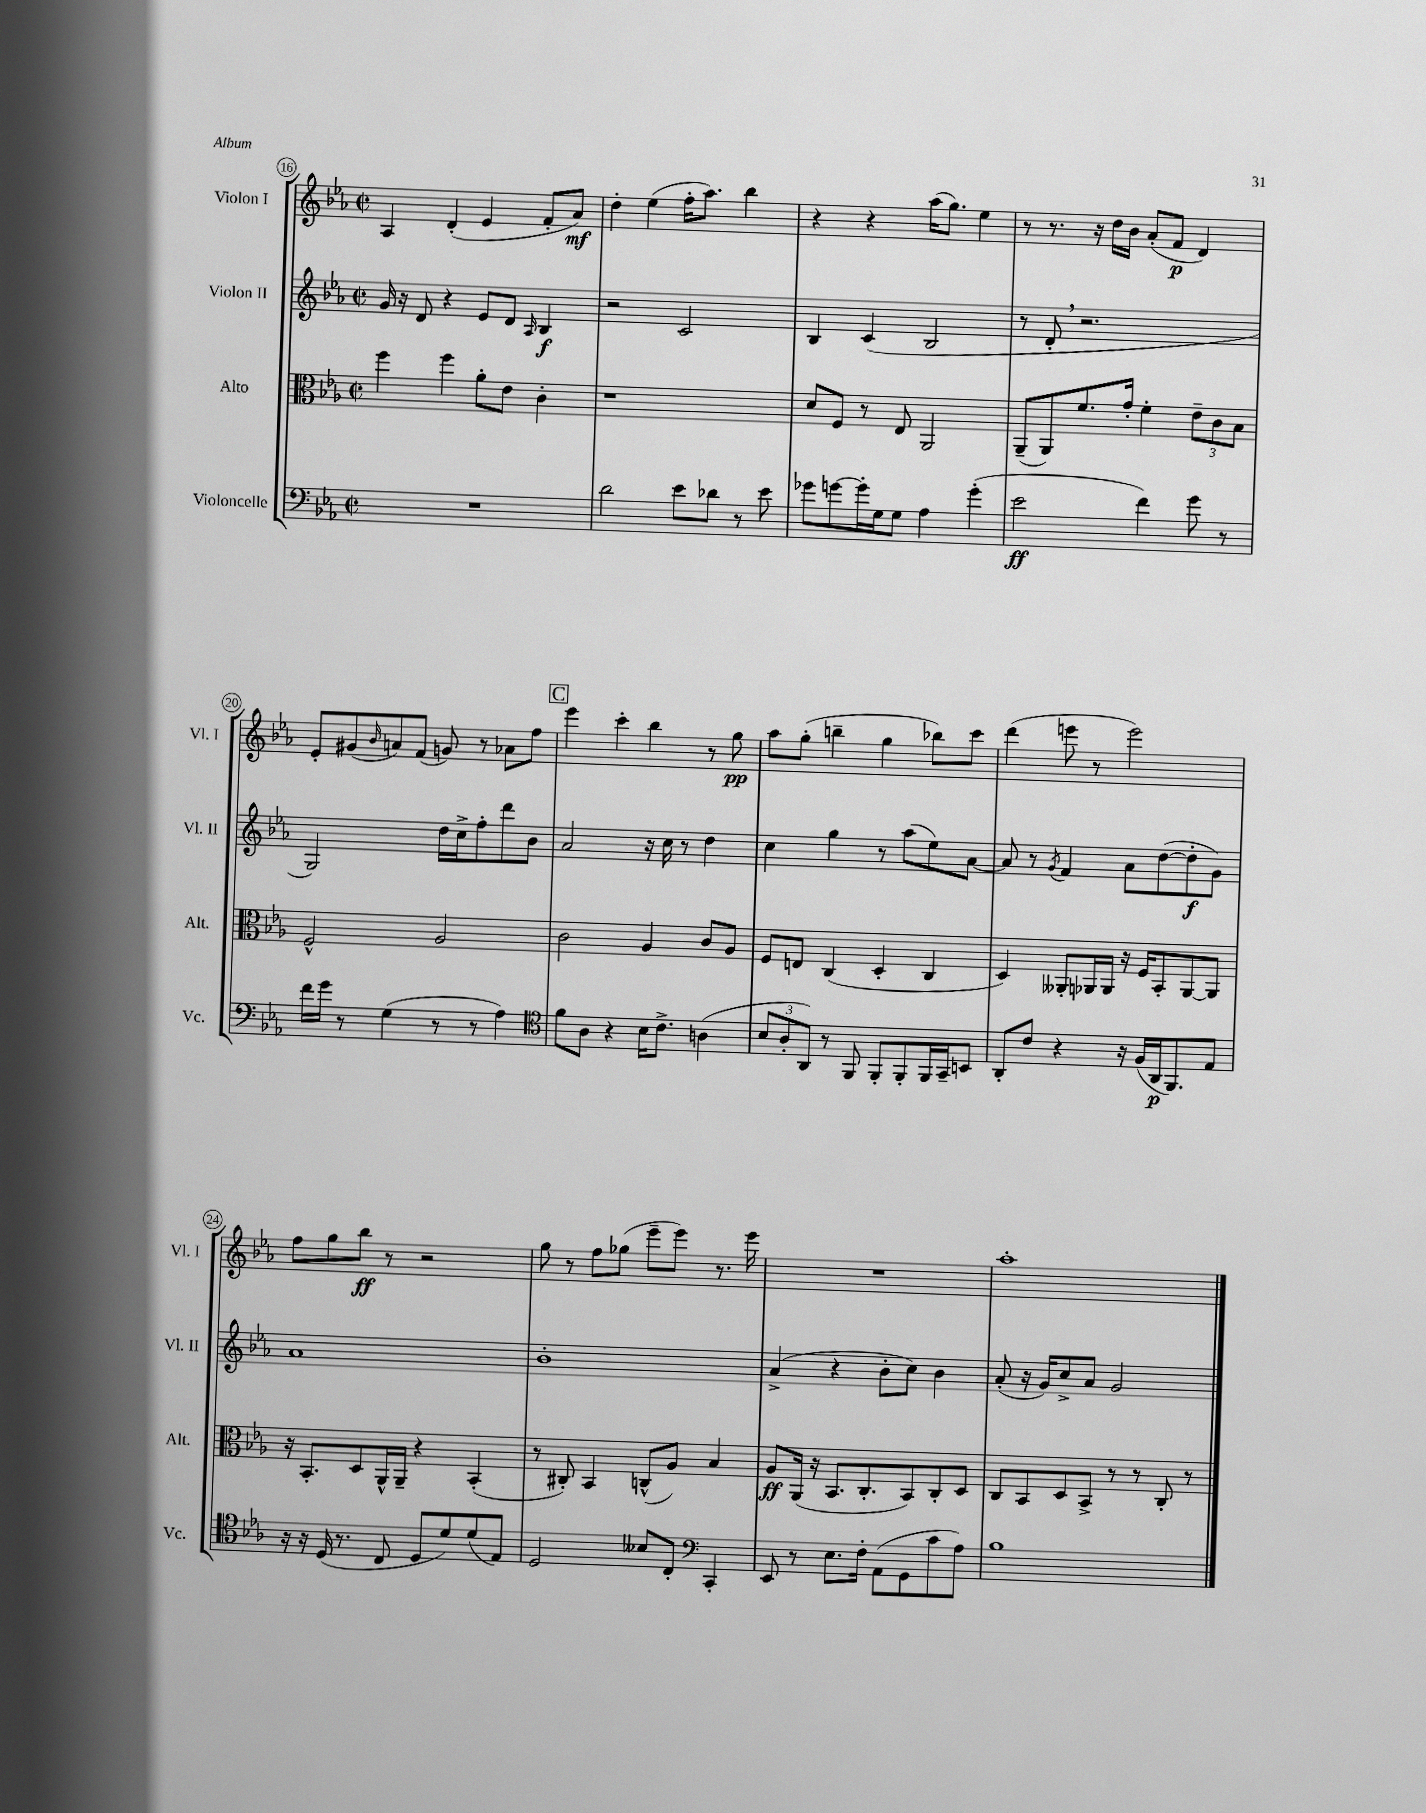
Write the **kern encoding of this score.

**kern	**dynam	**kern	**dynam	**kern	**dynam	**kern	**dynam
*part4	*part4	*part3	*part3	*part2	*part2	*part1	*part1
*staff4	*staff4	*staff3	*staff3	*staff2	*staff2	*staff1	*staff1
*I"Violoncelle	*	*I"Alto	*	*I"Violon II	*	*I"Violon I	*
*I'Vc.	*	*I'Alt.	*	*I'Vl. II	*	*I'Vl. I	*
*clefF4	*	*clefC3	*	*clefG2	*	*clefG2	*
*k[b-e-a-]	*	*k[b-e-a-]	*	*k[b-e-a-]	*	*k[b-e-a-]	*
*M2/2	*	*M2/2	*	*M2/2	*	*M2/2	*
*met(c|)	*	*met(c|)	*	*met(c|)	*	*met(c|)	*
=16	=16	=16	=16	=16	=16	=16	=16
1r	.	4ff\	.	16g/	.	4A-/	.
.	.	.	.	16r	.	.	.
.	.	.	.	8d/	.	.	.
.	.	4ff\	.	4r	.	(4d'/	.
.	.	8a-'\L	.	8e-/L	.	4e-/	.
.	.	8e-\J	.	8d/J	.	.	.
.	.	.	.	16qqA-/	.	.	.
.	.	4c'\	.	4B-/	f	8f'/L	.
.	.	.	.	.	.	8a-/J)	mf
=17	=17	=17	=17	=17	=17	=17	=17
2d\	.	1r	.	2r	.	4dd'\	.
.	.	.	.	.	.	(4ee-\	.
8e-\L	.	.	.	2c/	.	16ff'\KL	.
.	.	.	.	.	.	8.aa-\J)	.
8d-X\J	.	.	.	.	.	.	.
8r	.	.	.	.	.	4bb-\	.
8e-\	.	.	.	.	.	.	.
=18	=18	=18	=18	=18	=18	=18	=18
8g-X\L	.	8d/L	.	4B-/	.	4r	.
[8gn\	.	8F/J	.	.	.	.	.
16g'\L]	.	8r	.	(4c/	.	4r	.
16G\J	.	.	.	.	.	.	.
8G\J	.	8E-/	.	.	.	.	.
4A-\	.	2AA-/	.	2B-/	.	(16aa-\KL	.
.	.	.	.	.	.	8.gg\J)	.
(4g'\	.	.	.	.	.	4ee-\	.
=19	=19	=19	=19	=19	=19	=19	=19
2e-\	ff	(8AA-~/L	.	8r	.	8r	.
.	.	8AA-/)	.	8d',/	.	8.r	.
.	.	8.f/	.	2.r	.	.	.
.	.	.	.	.	.	16r	.
.	.	.	.	.	.	16dd\LL	.
.	.	16g'/Jk	.	.	.	16b-\JJ	.
4f\)	.	4f'\	.	.	.	(8a-'/L	.
.	.	.	.	.	.	8f/J	p
8g\	.	12e-~\L	.	.	.	4d/)	.
.	.	12c\	.	.	.	.	.
8r	.	.	.	.	.	.	.
.	.	12B-\J	.	.	.	.	.
!!LO:LB:g=z
=20	=20	=20	=20	=20	=20	=20	=20
16f\LL	.	2F^^/	.	2G/)	.	8e-'/L	.
16g\JJ	.	.	.	.	.	.	.
8r	.	.	.	.	.	(8g#X/	.
.	.	.	.	.	.	16qqb-/	.
(4G\	.	.	.	.	.	8an/)	.
.	.	.	.	.	.	(8f/J	.
8r	.	2A-/	.	16dd\LL	.	8gn/)	.
.	.	.	.	16cc^\J	.	.	.
8r	.	.	.	8ff'\	.	8r	.
4A-\)	.	.	.	8ddd\	.	8a-X\L	.
.	.	.	.	8b-\J	.	8ff\J	.
!!LO:REH:place=s1:t=C
=21	=21	=21	=21	=21	=21	=21	=21
*clefC4	*	*	*	*	*	*	*
8f\L	.	2c\	.	2a-/	.	4eee-\	.
8A-\J	.	.	.	.	.	.	.
4r	.	.	.	.	.	4ccc'\	.
16B-\KL	.	4A-/	.	16r	.	4bb-\	.
8.c^\J	.	.	.	16cc\	.	.	.
.	.	.	.	8r	.	.	.
(4An\	.	8c/L	.	4dd\	.	8r	.
.	.	8A-/J	.	.	.	8gg\	pp
=22	=22	=22	=22	=22	=22	=22	=22
12B-/L	.	8F/L	.	4cc\	.	8aa-\L	.
12A-'/	.	.	.	.	.	.	.
.	.	8En/J	.	.	.	(8gg'\J	.
12AA-/J)	.	.	.	.	.	.	.
8r	.	(4C/	.	4gg\	.	4bbn~\	.
8FF/	.	.	.	.	.	.	.
8FF'/L	.	4D'/	.	8r	.	4gg\	.
8FF'/	.	.	.	(8aa-\L	.	.	.
16FF/L	.	4C/	.	8ee-\)	.	8bb-X\L)	.
16GG~/J	.	.	.	.	.	.	.
8BBn/J	.	.	.	[8a-\J	.	8ccc\J	.
=23	=23	=23	=23	=23	=23	=23	=23
8AA-'/L	.	4D/)	.	8a-/]	.	(4ddd\	.
8c/J	.	.	.	8r	.	.	.
.	.	.	.	8qg/	.	.	.
4r	.	8AA--X'/L	.	4f/	.	8eeen\	.
.	.	16AA-X/L	.	.	.	8r	.
.	.	16AA-/JJ	.	.	.	.	.
16r	.	16r	.	8a-\L	.	2eee\)	.
(16F/LL	.	16F/KL	.	.	.	.	.
16AA-/J	p	8BB-'/	.	([8dd\	.	.	.
8.FF/)	.	.	.	.	.	.	.
.	.	[8AA-/	.	8dd'\]	f	.	.
8E-/J	.	8AA-/J]	.	8g\J)	.	.	.
!!LO:LB:g=z
=24	=24	=24	=24	=24	=24	=24	=24
16r	.	16r	.	1a-	.	8ff\L	.
16r	.	8.BB-'/L	.	.	.	.	.
(16D/	.	.	.	.	.	8gg\	.
8.r	.	.	.	.	.	.	.
.	.	8D/	.	.	.	8bb-\J	ff
8C/	.	16AA-^^/L	.	.	.	8r	.
.	.	16AA-~/JJ	.	.	.	.	.
8D/L	.	4r	.	.	.	2r	.
8d/)	.	.	.	.	.	.	.
(8d/	.	(4BB-'/	.	.	.	.	.
8E-/J)	.	.	.	.	.	.	.
=25	=25	=25	=25	=25	=25	=25	=25
2D/	.	8r	.	1b-'	.	8gg\	.
.	.	8C#X'/)	.	.	.	8r	.
.	.	4BB-/	.	.	.	8ff\L	.
.	.	.	.	.	.	(8gg-X\J	.
8B--X/L	.	(8Cn^^/L	.	.	.	8eee-~\L	.
8C'/J	.	8A-/J)	.	.	.	8eee-\J)	.
*clefF4	*	*	*	*	*	*	*
4CC'/	.	4B-/	.	.	.	8.r	.
.	.	.	.	.	.	16eee-\	.
=26	=26	=26	=26	=26	=26	=26	=26
8EE-/	.	8A-/L	ff	(4a-^/	.	1r	.
8r	.	(16AA-/Jk	.	.	.	.	.
.	.	16r	.	.	.	.	.
8.E-\L	.	8.BB-/L	.	4r	.	.	.
16F'\Jk	.	8.C'/	.	.	.	.	.
(8AA-\L	.	.	.	8b-'\L	.	.	.
8GG\	.	8BB-/)	.	8cc\J)	.	.	.
8c\	.	8C'/	.	4b-\	.	.	.
8A-\J)	.	8D/J	.	.	.	.	.
=27	=27	=27	=27	=27	=27	=27	=27
1B-	.	8C/L	.	(8a-'/	.	1aa-'	.
.	.	8BB-/	.	16r	.	.	.
.	.	.	.	16g/KL)	.	.	.
.	.	8D/	.	8cc^/	.	.	.
.	.	8BB-^/J	.	8a-/J	.	.	.
.	.	8r	.	2g/	.	.	.
.	.	8r	.	.	.	.	.
.	.	8C'/	.	.	.	.	.
.	.	8r	.	.	.	.	.
==	==	==	==	==	==	==	==
*-	*-	*-	*-	*-	*-	*-	*-
